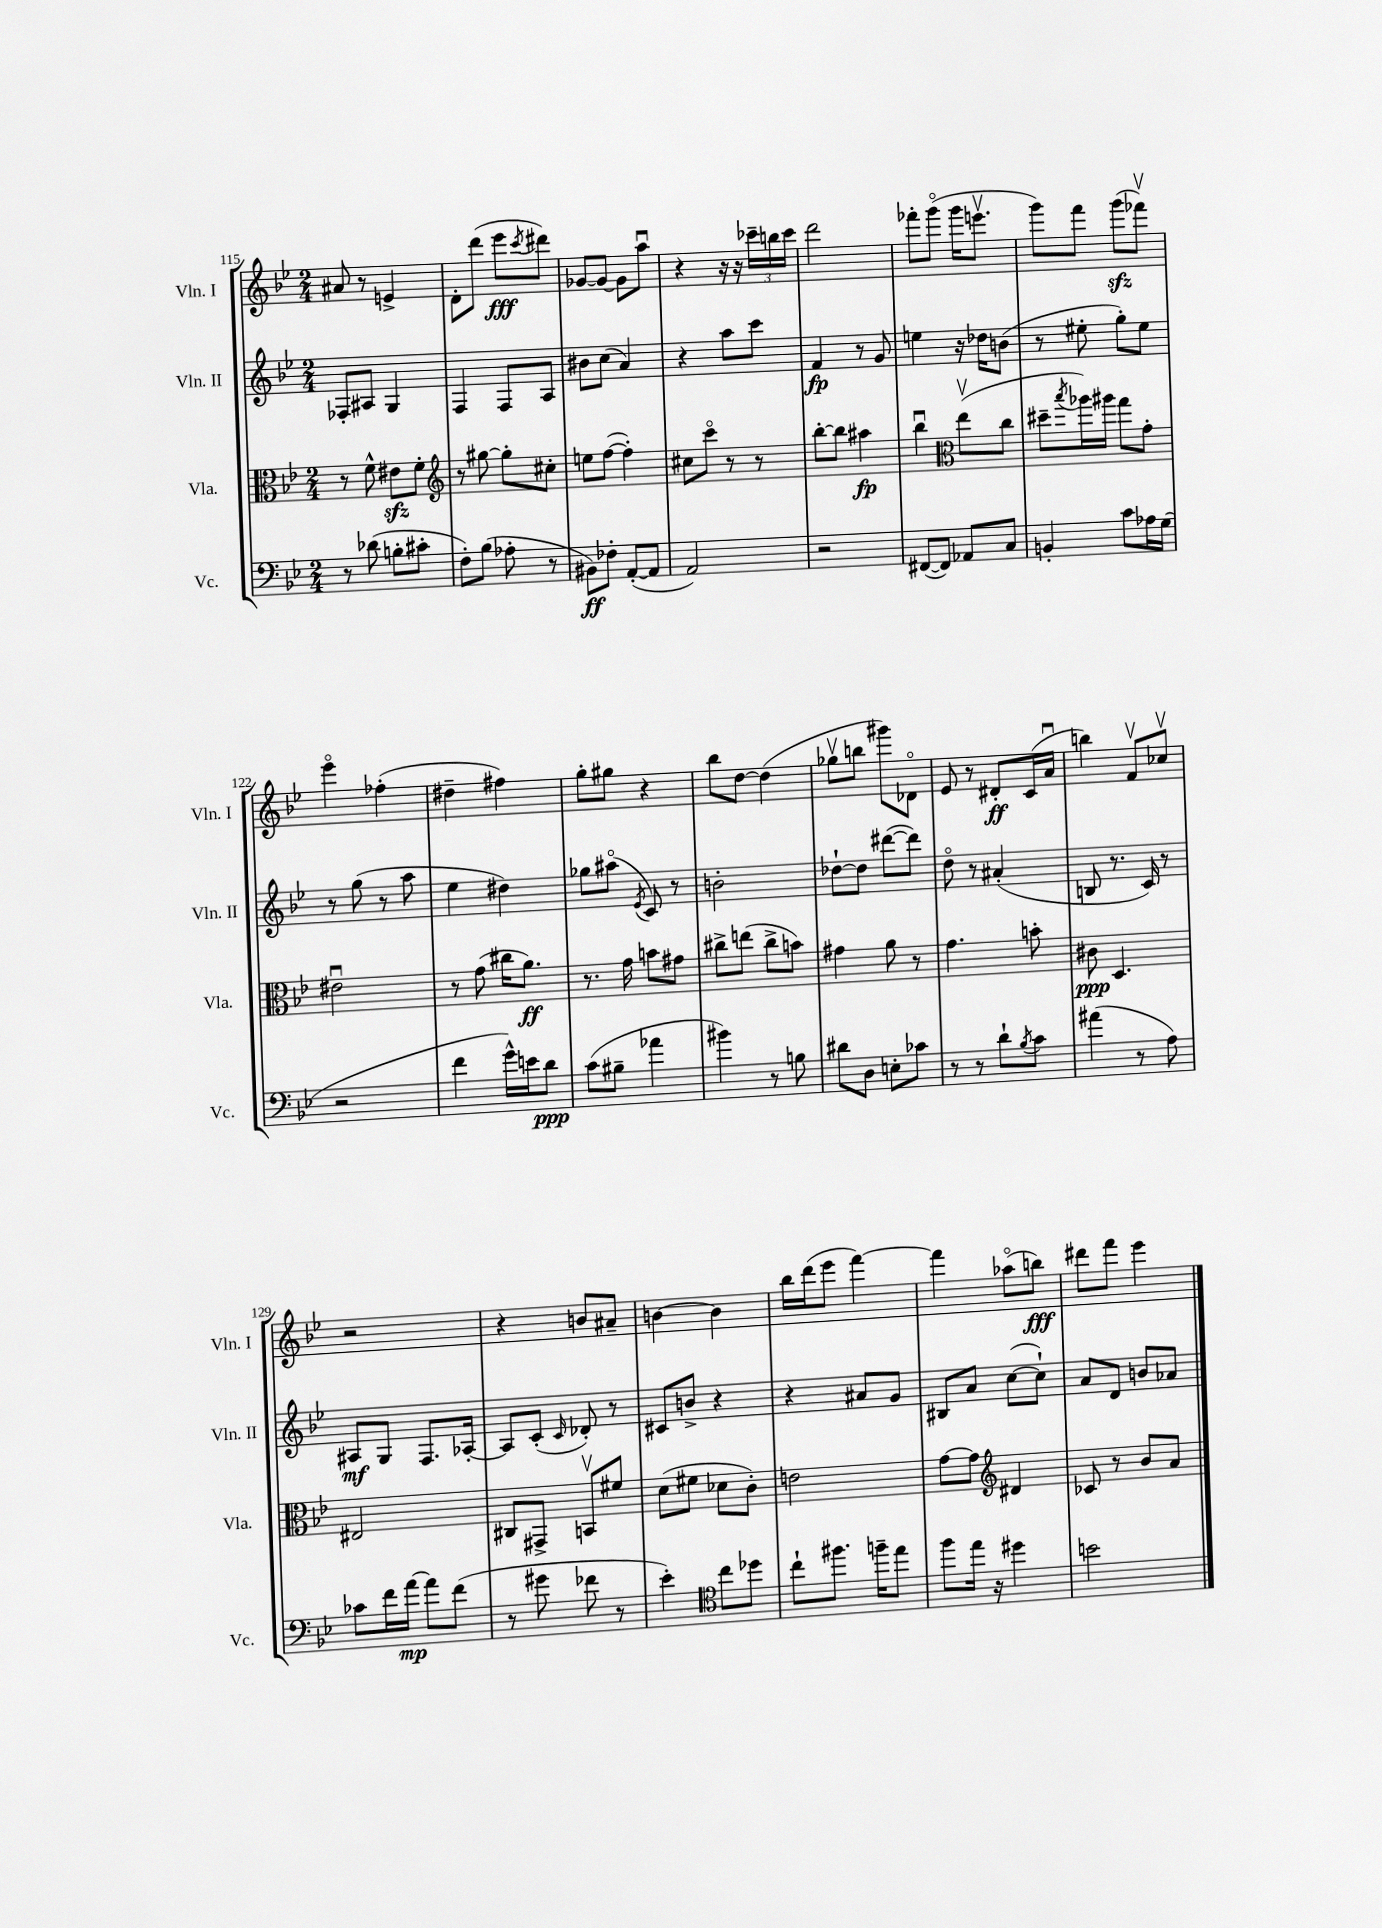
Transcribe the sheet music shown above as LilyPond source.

<<
\new StaffGroup <<
\new Staff = "s0" \with { instrumentName = "Vln. I" shortInstrumentName = "Vln. I" } {
    \clef treble \key bes \major \numericTimeSignature \time 2/4
    ais'8 r8 e'4-> |
    d'8-. d'''8( ees'''8\fff \acciaccatura { c'''8 } dis'''8) |
    ges'8~ ges'8~ ges'8 a''8\downbow |
    r4 r16 r16 \tuplet 3/2 { ces'''16-- b''16 ces'''16 } |
    d'''2 |
    fes'''8-. g'''8\flageolet( g'''16 e'''8.\upbow |
    g'''8) f'''8 g'''8\sfz( fes'''8\upbow) |
    ees'''4\flageolet fes''4-.( |
    dis''4-- fis''4) |
    g''8-. gis''8 r4 |
    bes''8 d''8~ d''4( |
    ges''8\upbow b''8 gis'''8) des'8\flageolet |
    ees'8 r8 dis'8-.\ff c'16( a'16\downbow |
    b''4) f'8\upbow ces''8\upbow |
    r2 |
    r4 b'8 ais'8-- |
    b'4~ b'4 |
    bes''16 d'''16( ees'''8 f'''4~) |
    f'''4 aes''8\flageolet( b''8\fff) |
    dis'''8 f'''8 ees'''4 \bar "|." |
}
\new Staff = "s1" \with { instrumentName = "Vln. II" shortInstrumentName = "Vln. II" } {
    \clef treble \key bes \major \numericTimeSignature \time 2/4
    fes8-. ais8 g4 |
    f4 f8 a8 |
    bis'8 c''8( a'4) |
    r4 a''8 c'''8 |
    f'4\fp r8 g'8 |
    e''4 r16 des''16 b'8( |
    r8 eis''8-. g''8-.) eis''8 |
    r8 g''8( r8 a''8 |
    ees''4 dis''4) |
    ges''8 ais''8\flageolet( \acciaccatura { ees'8 } c'8) r8 |
    b'2-. |
    des''8~-! des''8 dis'''8~( dis'''8) |
    d''8\flageolet r8 ais'4-.( |
    b8 r8. c'16) r8 |
    ais8\mf g8 f8. aes16~-. |
    aes8 c'8-.( \grace { c'16 } des'8-.) r8 |
    cis'8 b'8-> r4 |
    r4 ais'8 g'8 |
    bis8 a'8 c''8~( c''8-!) |
    a'8 d'8 b'8 aes'8 \bar "|." |
}
\new Staff = "s2" \with { instrumentName = "Vla." shortInstrumentName = "Vla." } {
    \clef alto \key bes \major \numericTimeSignature \time 2/4
    r8 f'8-^ eis'8\sfz f'8-. |
    \clef treble r8 gis''8~ gis''8-. cis''8-. |
    e''8 f''8~( f''4-.) |
    cis''8 c'''8\flageolet r8 r8 |
    bes''8~-. bes''8 ais''4\fp |
    bes''4\downbow \clef alto ees''8\upbow( c''8 |
    dis''8-- \acciaccatura { bes''8 } aes''16) ais''16 g''8 g'8-. |
    eis'2\downbow |
    r8 g'8( cis''16 a'8.\ff) |
    r8. g'16 b'8 gis'8 |
    cis''8-> e''8( cis''8-> b'8) |
    gis'4 a'8 r8 |
    g'4. b'8-. |
    cis'8\ppp d4. |
    eis2 |
    cis8 gis,8-> b,8\upbow fis'8 |
    d'8( fis'8 des'8 c'8-.) |
    e'2 |
    g'8~ g'8 \clef treble dis'4 |
    ces'8 r8 bes'8 a'8 \bar "|." |
}
\new Staff = "s3" \with { instrumentName = "Vc." shortInstrumentName = "Vc." } {
    \clef bass \key bes \major \numericTimeSignature \time 2/4
    r8 des'8( b8-. cis'8-. |
    f8-.) bes8( aes8-. r8 |
    bis,8\ff) fes8-. a,8~-.( a,8 |
    a,2) |
    r2 |
    fis,8~( fis,8) aes,8 c8 |
    b,4-. c'8 aes16 g16( |
    r2 |
    f'4 g'16-^) e'16 d'8\ppp |
    c'8( bis8-- aes'4 |
    bis'4) r8 b8 |
    dis'8 d8 e8-. ces'8 |
    r8 r8 d'8-! \acciaccatura { bes8 } c'8 |
    ais'4( r8 a8) |
    ces'8 f'16 a'16~\mp a'8 f'8( |
    r8 gis'8 fes'8 r8 |
    ees'4-.) \clef tenor c''8 des''8 |
    c''8-! fis''8. f''16-- ees''8 |
    f''8 ees''16 r16 dis''4 |
    b'2 \bar "|." |
}
>>
>>
\layout { \context { \Score currentBarNumber = #115 } }
